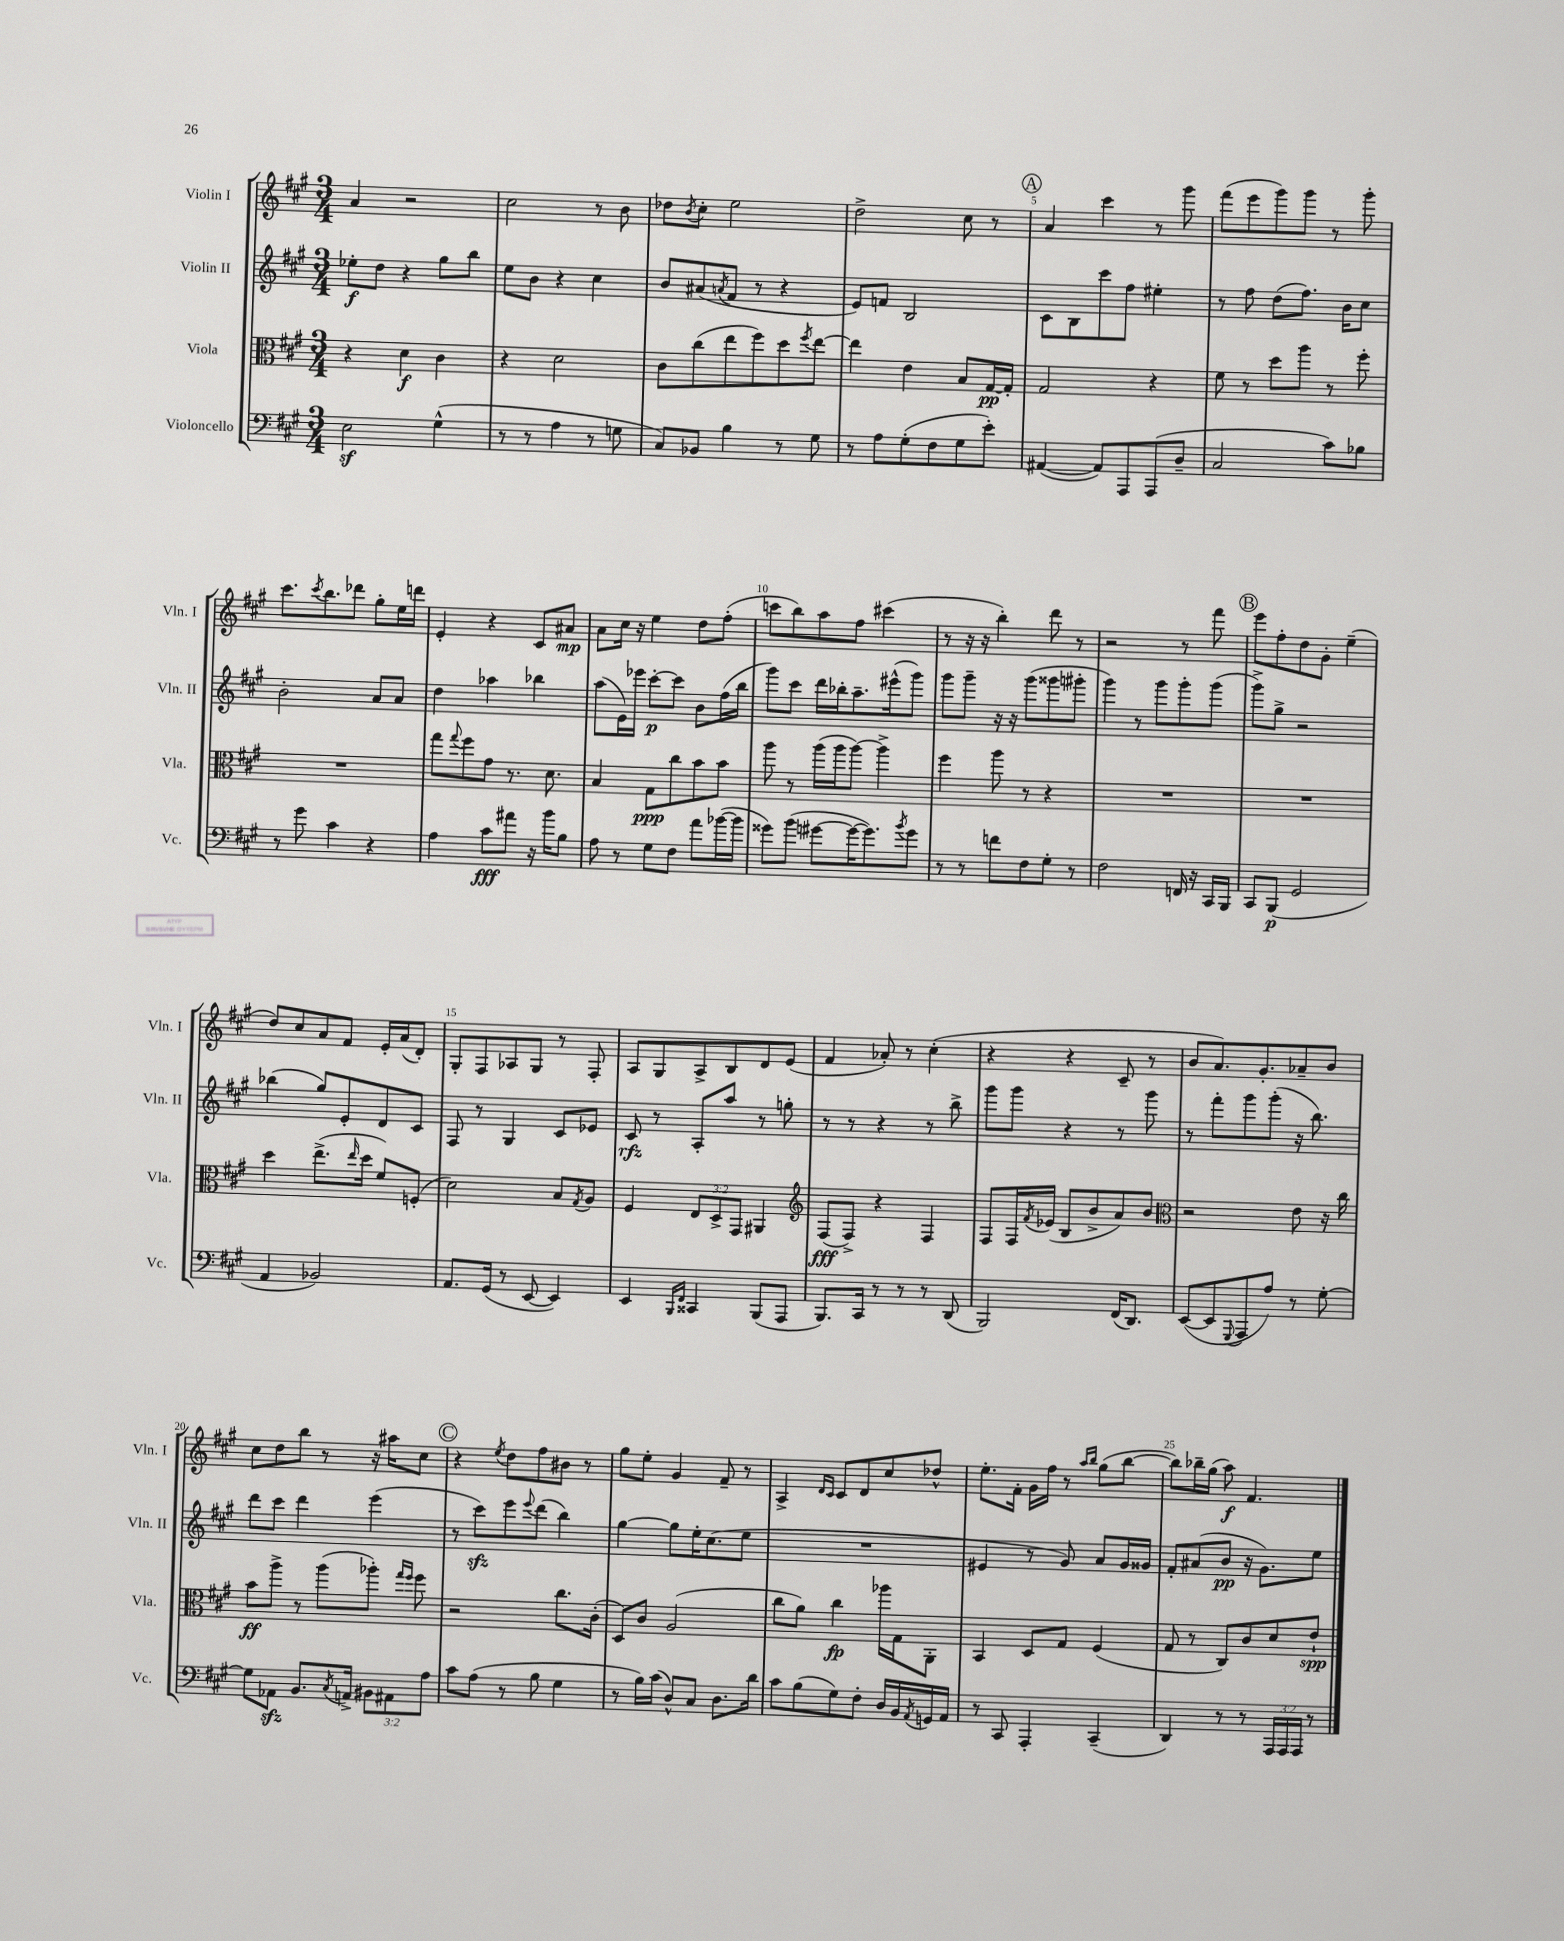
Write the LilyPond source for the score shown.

<<
\new StaffGroup <<
\new Staff = "s0" \with { instrumentName = "Violin I" shortInstrumentName = "Vln. I" } {
    \clef treble \key a \major \numericTimeSignature \time 3/4
    a'4 r2 |
    cis''2 r8 b'8 |
    des''8 \acciaccatura { b'8 } cis''8-. e''2 |
    d''2-> cis''8 r8 |
    \mark \markup { \circle "A" } a'4 cis'''4 r8 gis'''8 |
    fis'''8( e'''8 gis'''8) gis'''8 r8 gis'''8-. |
    cis'''8. \acciaccatura { cis'''8 } b''8. des'''8 gis''8-. e''16 d'''16 |
    e'4-. r4 cis'8 ais'8\mp |
    a'8 cis''16 r16 e''4 d''8 fis''8-.( |
    c'''8 b''8) a''8 fis''8 cis'''4( |
    r8 r16 r16 b''4-.) d'''8 r8 |
    r2 r8 fis'''8 |
    \mark \markup { \circle "B" } e'''8 fis''8-. d''8 gis'8-. e''4--( |
    d''8) cis''8 a'8 fis'8 e'16-. a'16( d'8-.) |
    gis8-. fis8 aes8 gis8 r8 fis8-. |
    a8 gis8 a8-> b8 d'8 e'8( |
    fis'4 aes'8-.) r8 cis''4-.( |
    r4 r4 cis'8-- r8 |
    b'8 a'8.) gis'8.-. aes'8-- b'8 |
    cis''8 d''8 b''8 r8 r16 ais''16 cis''8 |
    \mark \markup { \circle "C" } r4 \acciaccatura { e''8 } d''8 fis''8 bis'8 r8 |
    gis''8 e''8-. gis'4 fis'8-- r8 |
    a4-> \grace { d'16 cis'16 } cis'8 d'8 cis''8 des''8-^ |
    e''8.-. fis'16-. gis'16 fis''16 r8 \grace { a''16 b''16 } gis''8( b''8~ |
    b''8) bes''16-- gis''16( a''8\f) fis'4. \bar "|." |
}
\new Staff = "s1" \with { instrumentName = "Violin II" shortInstrumentName = "Vln. II" } {
    \clef treble \key a \major \numericTimeSignature \time 3/4
    ees''8-.\f d''8 r4 gis''8 b''8 |
    e''8 b'8 r4 cis''4 |
    b'8 ais'8( \acciaccatura { a'8 } fis'8 r8 r4 |
    e'8) f'8 b2 |
    \mark \markup { \circle "A" } cis'8 b8 cis'''8 fis''8 eis''4-. |
    r8 fis''8 d''8( fis''8.) b'16 cis''8 |
    b'2-. a'8 a'8 |
    d''4 aes''4 bes''4 |
    a''8( e'16) ees'''16 cis'''8~-.\p cis'''8 b'8 fis''16( b''16 |
    gis'''8) cis'''8 d'''16 bes''16-. a''8.-- eis'''16-^( gis'''8) |
    gis'''8 gis'''8-- r16 r16 gis'''8( gisis'''8 gis'''8-. |
    gis'''4) r8 gis'''8 gis'''8-. gis'''8( |
    \mark \markup { \circle "B" } gis'''8->) gis''8-> r2 |
    bes''4( gis''8) e'8-. d'8 cis'8 |
    fis8 r8 gis4 cis'8 ees'8 |
    cis'8\rfz r8 a8-. a''8 r8 g''8-. |
    r8 r8 r4 r8 b''8-> |
    gis'''8 gis'''8 r4 r8 gis'''8 |
    r8 fis'''8-. gis'''8 gis'''8-.( r16 b''8.) |
    d'''8 cis'''8 d'''4 e'''4( |
    \mark \markup { \circle "C" } r8 cis'''8\sfz) e'''8 \appoggiatura { e'''8 } d'''8( b''4) |
    gis''4~ gis''8 e''16-. cis''8.( e''8 |
    R2. |
    eis'4 r8 gis'8) a'8 gis'16 gisis'16 |
    fis'8-. ais'8( b'8\pp r16 gis'8.) e''8 \bar "|." |
}
\new Staff = "s2" \with { instrumentName = "Viola" shortInstrumentName = "Vla." } {
    \clef alto \key a \major \numericTimeSignature \time 3/4 \override Staff.TupletNumber.text = #tuplet-number::calc-fraction-text
    r4 d'4\f cis'4 |
    r4 d'2 |
    cis'8 cis''8( e''8 fis''8) d''8 \acciaccatura { fis''8 } e''8~ |
    e''4 e'4 b8 gis16~\pp gis16-. |
    \mark \markup { \circle "A" } gis2 r4 |
    fis'8 r8 d''8 a''8 r8 fis''8-. |
    R2. |
    gis''8 \appoggiatura { gis''8 } fis''8 gis'8 r8. d'8. |
    b4 gis8\ppp cis''8 b'8 b'8 |
    a''8 r8 a''16( a''16 a''8~) a''4-> |
    fis''4 a''8 r8 r4 |
    R2. |
    \mark \markup { \circle "B" } R2. |
    d''4 e''8.->( \grace { e''16 } d''16 fis'8) f8-.( |
    d'2) b8 \acciaccatura { gis8 } a8 |
    fis4 \tuplet 3/2 { e8 d8-> gis,8 } ais,4 |
    \clef treble fis8\fff( fis8->) r4 fis4 |
    fis8 fis16 \acciaccatura { fis'8 } ees'16( b8 b'8-> a'8) b'8 |
    \clef alto r2 e'8 r16 cis''16 |
    b'8\ff a''8-> r8 a''8( aes''8-.) \grace { gis''16 fis''16 } fis''8 |
    \mark \markup { \circle "C" } r2 cis''8. cis'16-.( |
    d8) cis'8 a2( |
    cis''8 a'8) cis''4\fp aes''16 gis16 a,8-. |
    b,4 d8 gis8 fis4( |
    gis8 r8 cis8) cis'8 d'8 e'8-!\spp \bar "|." |
}
\new Staff = "s3" \with { instrumentName = "Violoncello" shortInstrumentName = "Vc." } {
    \clef bass \key a \major \numericTimeSignature \time 3/4 \override Staff.TupletNumber.text = #tuplet-number::calc-fraction-text
    e2\sf gis4-^( |
    r8 r8 a4 r8 g8 |
    cis8) bes,8 b4 r8 gis8 |
    r8 a8 gis8-.( fis8 gis8 e'8-.) |
    \mark \markup { \circle "A" } ais,4~( ais,8) a,,8 a,,8( d8-- |
    cis2 cis'8) bes8 |
    r8 gis'8 cis'4 r4 |
    a4 cis'8\fff ais'8 r16 b'16 b8 |
    a8 r8 gis8 fis8 a'8 bes'16~( bes'16 |
    gisis'8) b'8( gis'8~ gis'16~ gis'8.) \acciaccatura { b'8 } gis'8 |
    r8 r8 f'8 fis8 gis8-. r8 |
    fis2 f,16 r16 cis,16 b,,16 |
    \mark \markup { \circle "B" } cis,8 b,,8\p( gis,2 |
    a,4 bes,2) |
    a,8. gis,16( r8 e,8~ e,4) |
    e,4 \grace { b,,16 fis,16 } cisis,4 b,,8( a,,8 |
    b,,8.) cis,16 r8 r8 r8 d,8( |
    b,,2) fis,16( d,8.) |
    e,8~( e,8 \appoggiatura { gis,,8 } a,,8 a8) r8 gis8~-. |
    gis8 aes,8\sfz b,8. \acciaccatura { cis8 } a,16-> \tuplet 3/2 { bis,8 ais,8 a8 } |
    \mark \markup { \circle "C" } cis'8 a8( r8 b8 gis4 |
    r8 b16) cis'16( d8-^) cis8 d8. d'16 |
    cis'8 b8( gis8) fis8-. d16 b,16 \acciaccatura { a,8 } g,16 a,16 |
    r8 cis,8 a,,4-. cis,4--( |
    d,4) r8 r8 \tuplet 3/2 { a,,16 a,,16 a,,16 } r8 \bar "|." |
}
>>
>>
\layout { \context { \Score \override BarNumber.break-visibility = ##(#f #t #t) barNumberVisibility = #(every-nth-bar-number-visible 5) } }
